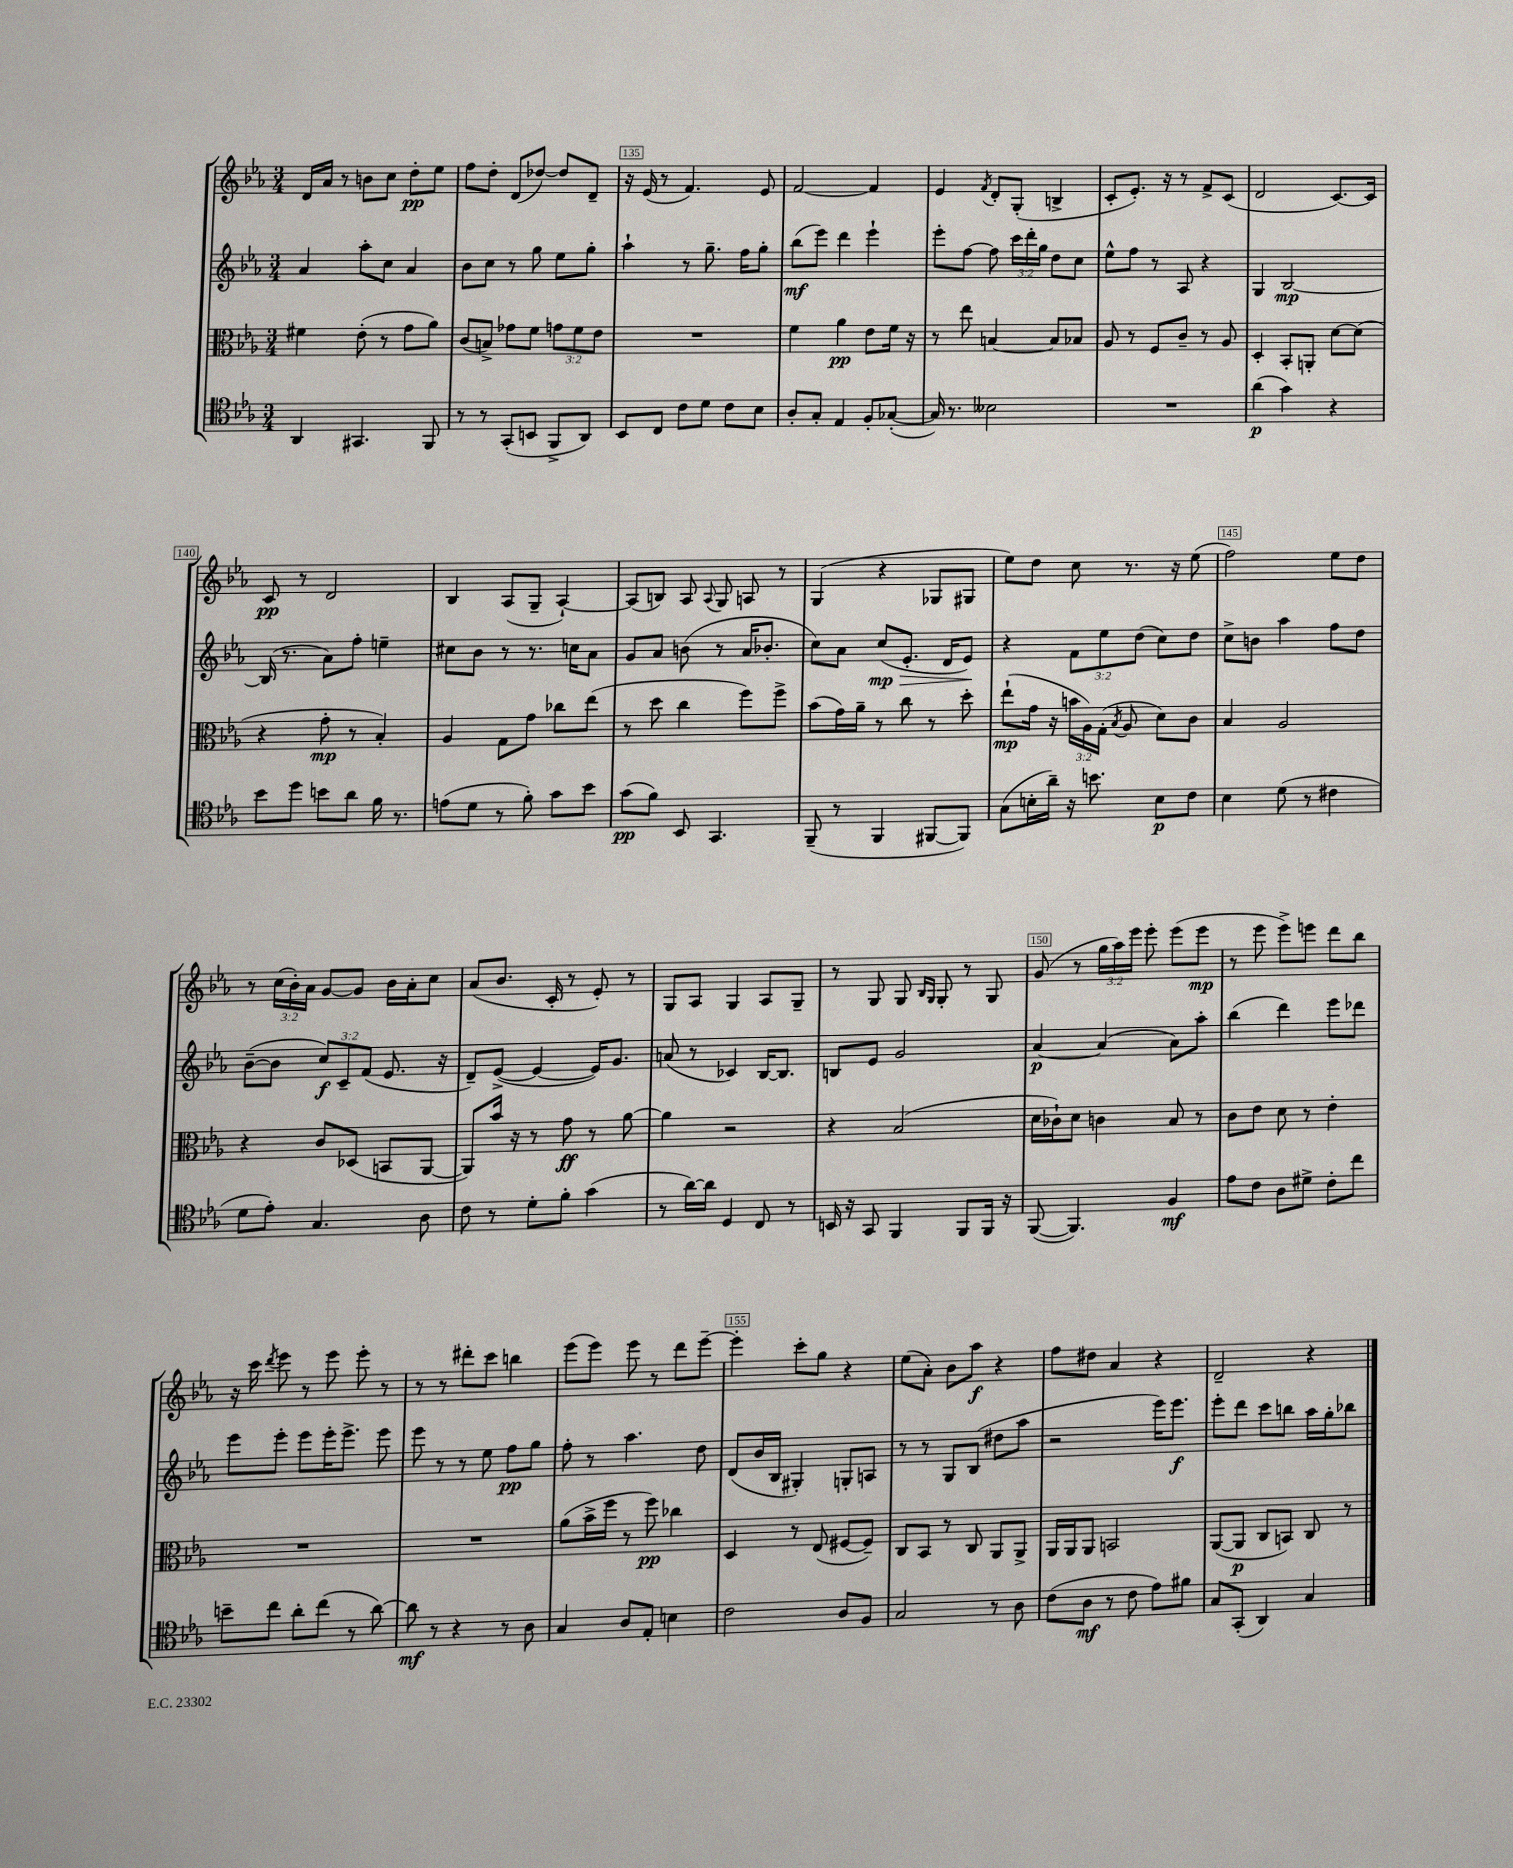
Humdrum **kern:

**kern	**dynam	**kern	**dynam	**kern	**dynam	**kern	**dynam
*part4	*part4	*part3	*part3	*part2	*part2	*part1	*part1
*staff4	*staff4	*staff3	*staff3	*staff2	*staff2	*staff1	*staff1
*clefC4	*	*clefC3	*	*clefG2	*	*clefG2	*
*k[b-e-a-]	*	*k[b-e-a-]	*	*k[b-e-a-]	*	*k[b-e-a-]	*
*M3/4	*	*M3/4	*	*M3/4	*	*M3/4	*
=133	=133	=133	=133	=133	=133	=133	=133
4AA-/	.	4f#X\	.	4a-/	.	16d/LL	.
.	.	.	.	.	.	16a-/JJ	.
.	.	.	.	.	.	8r	.
4.GG#X/	.	(8e-'\	.	8aa-'\L	.	8bn\L	.
.	.	8r	.	8cc\J	.	8cc\J	.
.	.	8g\L	.	4a-/	.	8dd'\L	pp
8FF/	.	8a-\J)	.	.	.	8ee-\J	.
=134	=134	=134	=134	=134	=134	=134	=134
8r	.	(8c/L	.	8b-\L	.	8ff\L	.
8r	.	8Bn^/J)	.	8cc\J	.	8dd'\J	.
(8GG'/L	.	8g-X\L	.	8r	.	(8d/L	.
8BBn/J	.	8f\J	.	8gg\	.	[8dd-X/J)	.
8FF^/L	.	12gn\L	.	8ee-\L	.	8dd-/L]	.
.	.	12f\	.	.	.	.	.
8AA-/J)	.	.	.	8gg'\J	.	8d~/J	.
.	.	12e-\J	.	.	.	.	.
=135	=135	=135	=135	=135	=135	=135	=135
8BB-/L	.	2.r	.	4aa-`\	.	16r	.
.	.	.	.	.	.	(16e-/	.
8C/J	.	.	.	.	.	8r	.
8c\L	.	.	.	8r	.	4.f/)	.
8d\J	.	.	.	8.gg~\	.	.	.
8c\L	.	.	.	.	.	.	.
.	.	.	.	16ff\KL	.	.	.
8B-\J	.	.	.	8gg'\J	.	8e-/	.
=136	=136	=136	=136	=136	=136	=136	=136
8A-'/L	.	4f\	.	(8bb-\L	mf	[2f/	.
8G'/J	.	.	.	8eee-\J)	.	.	.
4E-/	.	4a-\	pp	4ddd\	.	.	.
8F'/L	.	8e-\L	.	4eee-`\	.	4f/]	.
([8G-X'/J	.	16f\Jk	.	.	.	.	.
.	.	16r	.	.	.	.	.
=137	=137	=137	=137	=137	=137	=137	=137
16G-/])	.	8r	.	8eee-'\L	.	4e-/	.
8.r	.	.	.	.	.	.	.
.	.	8ee-\	.	[8ff\J	.	.	.
.	.	.	.	.	.	8qf/	.
2B--X\	.	[4Bn/	.	8ff\]	.	8d'/L	.
.	.	.	.	24ccc\LL	.	(8G'/J	.
.	.	.	.	24ddd'\	.	.	.
.	.	.	.	24gg\JJ	.	.	.
.	.	8B/L]	.	8dd\L	.	4Bn^/	.
.	.	8B-X/J	.	8cc\J	.	.	.
=138	=138	=138	=138	=138	=138	=138	=138
2.r	.	8A-/	.	8ee-^^\L	.	8c'/L	.
.	.	8r	.	8ff\J	.	8.e-'/J)	.
.	.	8F/L	.	8r	.	.	.
.	.	.	.	.	.	16r	.
.	.	8c~/J	.	8A-/	.	8r	.
.	.	8r	.	4r	.	8f^/L	.
.	.	8A-/	.	.	.	(8c/J	.
=139	=139	=139	=139	=139	=139	=139	=139
(4a-\	p	4D'/	.	4G/	.	2d/	.
4g\)	.	8BB-'/L	.	[2B-/	mp	.	.
.	.	8AAn'/J	.	.	.	.	.
4r	.	[8d\L	.	.	.	[8.c/L)	.
.	.	(8d\J]	.	.	.	.	.
.	.	.	.	.	.	16c/Jk]	.
!!LO:LB:g=z
=140	=140	=140	=140	=140	=140	=140	=140
8b-\L	.	4r	.	(16B-/]	.	8c/	pp
.	.	.	.	8.r	.	.	.
8dd\J	.	.	.	.	.	8r	.
8bn\L	.	8g'\	mp	8a-\L)	.	2d/	.
8a-\J	.	8r	.	8ff'\J	.	.	.
16f\	.	4B-'/)	.	4een~\	.	.	.
8.r	.	.	.	.	.	.	.
=141	=141	=141	=141	=141	=141	=141	=141
(8en\L	.	4A-/	.	8cc#X\L	.	4B-/	.
8d\J	.	.	.	8b-\J	.	.	.
8r	.	8G\L	.	8r	.	(8A-/L	.
8f'\)	.	8g\J	.	8.r	.	8G~/J	.
8g\L	.	8cc-X\L	.	.	.	[4A-`/)	.
.	.	.	.	16ccn\KL	.	.	.
8b-\J	.	(8ee-\J	.	8a-\J	.	.	.
=142	=142	=142	=142	=142	=142	=142	=142
(8g\L	pp	8r	.	8g/L	.	(8A-/L]	.
8f\J)	.	8dd\	.	8a-/J	.	8Bn/J)	.
8BB-/	.	4cc\	.	(8bn\	.	8A-/	.
.	.	.	.	.	.	8qqA-/	.
4.GG/	.	.	.	8r	.	8G/	.
.	.	8ff\L)	.	16a-/KL	.	8An/	.
.	.	.	.	8.b-X'/J	.	.	.
.	.	8ff^\J	.	.	.	8r	.
=143	=143	=143	=143	=143	=143	=143	=143
(8FF~/	.	(8b-\L	.	8cc\L)	.	(4G/	.
8r	.	16g\L)	.	8a-\J	.	.	.
.	.	16a-~\JJ	.	.	.	.	.
!	!	!	!	!	!LO:HP:b	!	!
4FF/	.	8r	.	(8cc/L	> mp	4r	.
.	.	8cc\	.	8.e-'/J	.	.	.
[8FF#X/L	.	8r	.	.	.	8G-X/L	.
.	.	.	.	16d/KL	.	.	.
8FF#/J])	.	8dd'\	.	8e-/J)	.	8G#X/J	.
.	.	.	.	.	]	.	.
=144	=144	=144	=144	=144	=144	=144	=144
(8G\L	.	(8ee-`\L	mp	4r	.	8ee-\L)	.
16Bn'\L	.	16g\Jk	.	.	.	8dd\J	.
16a-~\JJ)	.	16r	.	.	.	.	.
16r	.	24bn\LL	.	12f\L	.	8cc\	.
.	.	24A-\)	.	.	.	.	.
8.bn\	.	.	.	.	.	.	.
.	.	(24G'\JJ	.	12ee-\	.	.	.
.	.	8qB-/	.	.	.	.	.
.	.	8A-/	.	.	.	8.r	.
.	.	.	.	(12dd\J	.	.	.
8B\L	p	8d\L)	.	8cc\L)	.	.	.
.	.	.	.	.	.	16r	.
8c\J	.	8c\J	.	8dd\J	.	(8ee-\	.
=145	=145	=145	=145	=145	=145	=145	=145
4B-\	.	4B-/	.	8cc^\L	.	2ff\)	.
.	.	.	.	8bn\J	.	.	.
(8d\	.	2A-/	.	4aa-\	.	.	.
8r	.	.	.	.	.	.	.
4c#X\	.	.	.	8ff\L	.	8ee-\L	.
.	.	.	.	8dd\J	.	8dd\J	.
!!LO:LB:g=z
=146	=146	=146	=146	=146	=146	=146	=146
8d\L	.	4r	.	([8b-~\L	.	8r	.
8e-'\J)	.	.	.	8b-\J]	.	(24cc\LL	.
.	.	.	.	.	.	24b-'\)	.
.	.	.	.	.	.	24a-\JJ	.
4.G/	.	8c/L	.	12cc/L)	f	[8g/L	.
.	.	.	.	12c~/	.	.	.
.	.	(8D-X/J	.	.	.	8g/J]	.
.	.	.	.	(12f/J	.	.	.
.	.	8BBn/L	.	8.e-/	.	16b-\LL	.
.	.	.	.	.	.	16a-'\J	.
8A-\	.	[8AA-/J	.	.	.	8cc\J	.
.	.	.	.	16r	.	.	.
=147	=147	=147	=147	=147	=147	=147	=147
8c\	.	8AA-/L])	.	8d~/L)	.	(8a-/L	.
8r	.	16b-/Jk	.	([8e-^/J	.	8.b-/J	.
.	.	16r	.	.	.	.	.
8d'\L	.	8r	.	4e-/_	.	.	.
.	.	.	.	.	.	16c'/	.
8f'\J	.	8g\	ff	.	.	8r	.
(4g\	.	8r	.	16e-/KL])	.	8e-'/)	.
.	.	.	.	8.g/J	.	.	.
.	.	[8a-\	.	.	.	8r	.
=148	=148	=148	=148	=148	=148	=148	=148
8r	.	4a-\]	.	(8an/	.	8G/L	.
[16a-\LL)	.	.	.	8r	.	8A-/J	.
16a-\JJ]	.	.	.	.	.	.	.
4D/	.	2r	.	4c-X/)	.	4G/	.
8C/	.	.	.	[16B-/KL	.	8A-/L	.
.	.	.	.	8.B-/J]	.	.	.
8r	.	.	.	.	.	8G~/J	.
=149	=149	=149	=149	=149	=149	=149	=149
16BBn/	.	4r	.	8Bn/L	.	8r	.
16r	.	.	.	.	.	.	.
8GG/	.	.	.	8e-/J	.	8G/	.
4FF/	.	(2B-/	.	2g/	.	8G/	.
.	.	.	.	.	.	16qqB-/LL	.
.	.	.	.	.	.	16qqG/JJ	.
.	.	.	.	.	.	8G'/	.
8FF/L	.	.	.	.	.	8r	.
16FF/Jk	.	.	.	.	.	8G/	.
16r	.	.	.	.	.	.	.
=150	=150	=150	=150	=150	=150	=150	=150
([8FF/	.	16d\LL	.	[4a-/	p	(8g/	.
.	.	16c-X`\J)	.	.	.	.	.
4.FF/])	.	8d\J	.	.	.	8r	.
.	.	4cn\	.	(4a-/]	.	24gg\LL	.
.	.	.	.	.	.	24aa-\)	.
.	.	.	.	.	.	24eee-\JJ	.
.	.	.	.	.	.	8eee-'\	.
4F/	mf	8B-/	.	8a-\L)	.	(8eee-\L	.
.	.	8r	.	8aa-'\J	.	8eee-\J	mp
=151	=151	=151	=151	=151	=151	=151	=151
8e-\L	.	8c\L	.	(4bb-\	.	8r	.
8c\J	.	8e-\J	.	.	.	8eee-\	.
8A-\L	.	8d\	.	4ddd\)	.	8eee-^\L)	.
8d#X^\J	.	8r	.	.	.	8eeen\J	.
8c'\L	.	4e-'\	.	8eee-\L	.	8ddd\L	.
8cc\J	.	.	.	8ddd-X\J	.	8bb-\J	.
!!LO:LB:g=z
=152	=152	=152	=152	=152	=152	=152	=152
8bn~\L	.	2.r	.	8eee-\L	.	16r	.
.	.	.	.	.	.	16ccc\	.
.	.	.	.	.	.	8qddd/	.
8cc\J	.	.	.	8eee-'\J	.	8eee-\	.
8a-'\L	.	.	.	8eee-\L	.	8r	.
(8cc\J	.	.	.	16eee-'\K	.	8eee-\	.
.	.	.	.	8.eee-^\J	.	.	.
8r	.	.	.	.	.	8eee-'\	.
[8a-\)	.	.	.	8eee-\	.	8r	.
=153	=153	=153	=153	=153	=153	=153	=153
8a-\]	mf	2.r	.	8eee-\	.	8r	.
8r	.	.	.	8r	.	8r	.
4r	.	.	.	8r	.	8ddd#X'\L	.
.	.	.	.	8ee-\	.	8ccc\J	.
8r	.	.	.	8ff\L	pp	4bbn\	.
8A-\	.	.	.	8gg\J	.	.	.
=154	=154	=154	=154	=154	=154	=154	=154
4G/	.	(8a-\L	.	8ff'\	.	(8eee-\L	.
.	.	16b-^\L	.	8r	.	8eee-\J)	.
.	.	16ff\JJ	.	.	.	.	.
8A-/L	.	8r	.	4.aa-\	.	8eee-\	.
8E-'/J	.	8ff\)	pp	.	.	8r	.
4Bn\	.	4cc-X\	.	.	.	8ddd\L	.
.	.	.	.	8dd\	.	[8eee-~\J	.
=155	=155	=155	=155	=155	=155	=155	=155
2c\	.	4D/	.	(8d/L	.	4eee-'\]	.
.	.	.	.	16b-/L	.	.	.
.	.	.	.	16B-/JJ	.	.	.
.	.	8r	.	4G#X'/)	.	8ccc'\L	.
.	.	(8E-/	.	.	.	8gg\J	.
8A-/L	.	[8F#X/L	.	8Gn'/L	.	4r	.
8F/J	.	8F#~/J])	.	8An/J	.	.	.
=156	=156	=156	=156	=156	=156	=156	=156
2G/	.	8C/L	.	8r	.	(8ee-\L	.
.	.	8BB-/J	.	8r	.	8a-'\J)	.
.	.	8r	.	8G/L	.	8b-\L	.
.	.	8C/	.	(8B-/J	.	8aa-\J	f
8r	.	8AA-/L	.	8dd#X\L	.	4r	.
8A-\	.	8AA-^/J	.	8aa-\J	.	.	.
=157	=157	=157	=157	=157	=157	=157	=157
(8c\L	.	16AA-/LL	.	2r	.	8ff\L	.
.	.	16AA-/J	.	.	.	.	.
8A-\J	mf	8AA-/J	.	.	.	8dd#X\J	.
8r	.	2BBn/	.	.	.	4a-/	.
8c\	.	.	.	.	.	.	.
8e-\L)	.	.	.	16eee-\KL)	.	4r	.
.	.	.	.	8.eee-\J	f	.	.
8f#X\J	.	.	.	.	.	.	.
=158	=158	=158	=158	=158	=158	=158	=158
8G/L	.	([8AA-/L	.	8eee-'\L	.	2d~/	.
(8GG'/J	.	8AA-/J]	p	8ddd\J	.	.	.
4AA-/)	.	8C/L	.	8ccc\L	.	.	.
.	.	8BBn/J)	.	8bbn\J	.	.	.
4G/	.	8C/	.	16aa-\LL	.	4r	.
.	.	.	.	16gg'\J	.	.	.
.	.	8r	.	8bb-X\J	.	.	.
==	==	==	==	==	==	==	==
*-	*-	*-	*-	*-	*-	*-	*-
